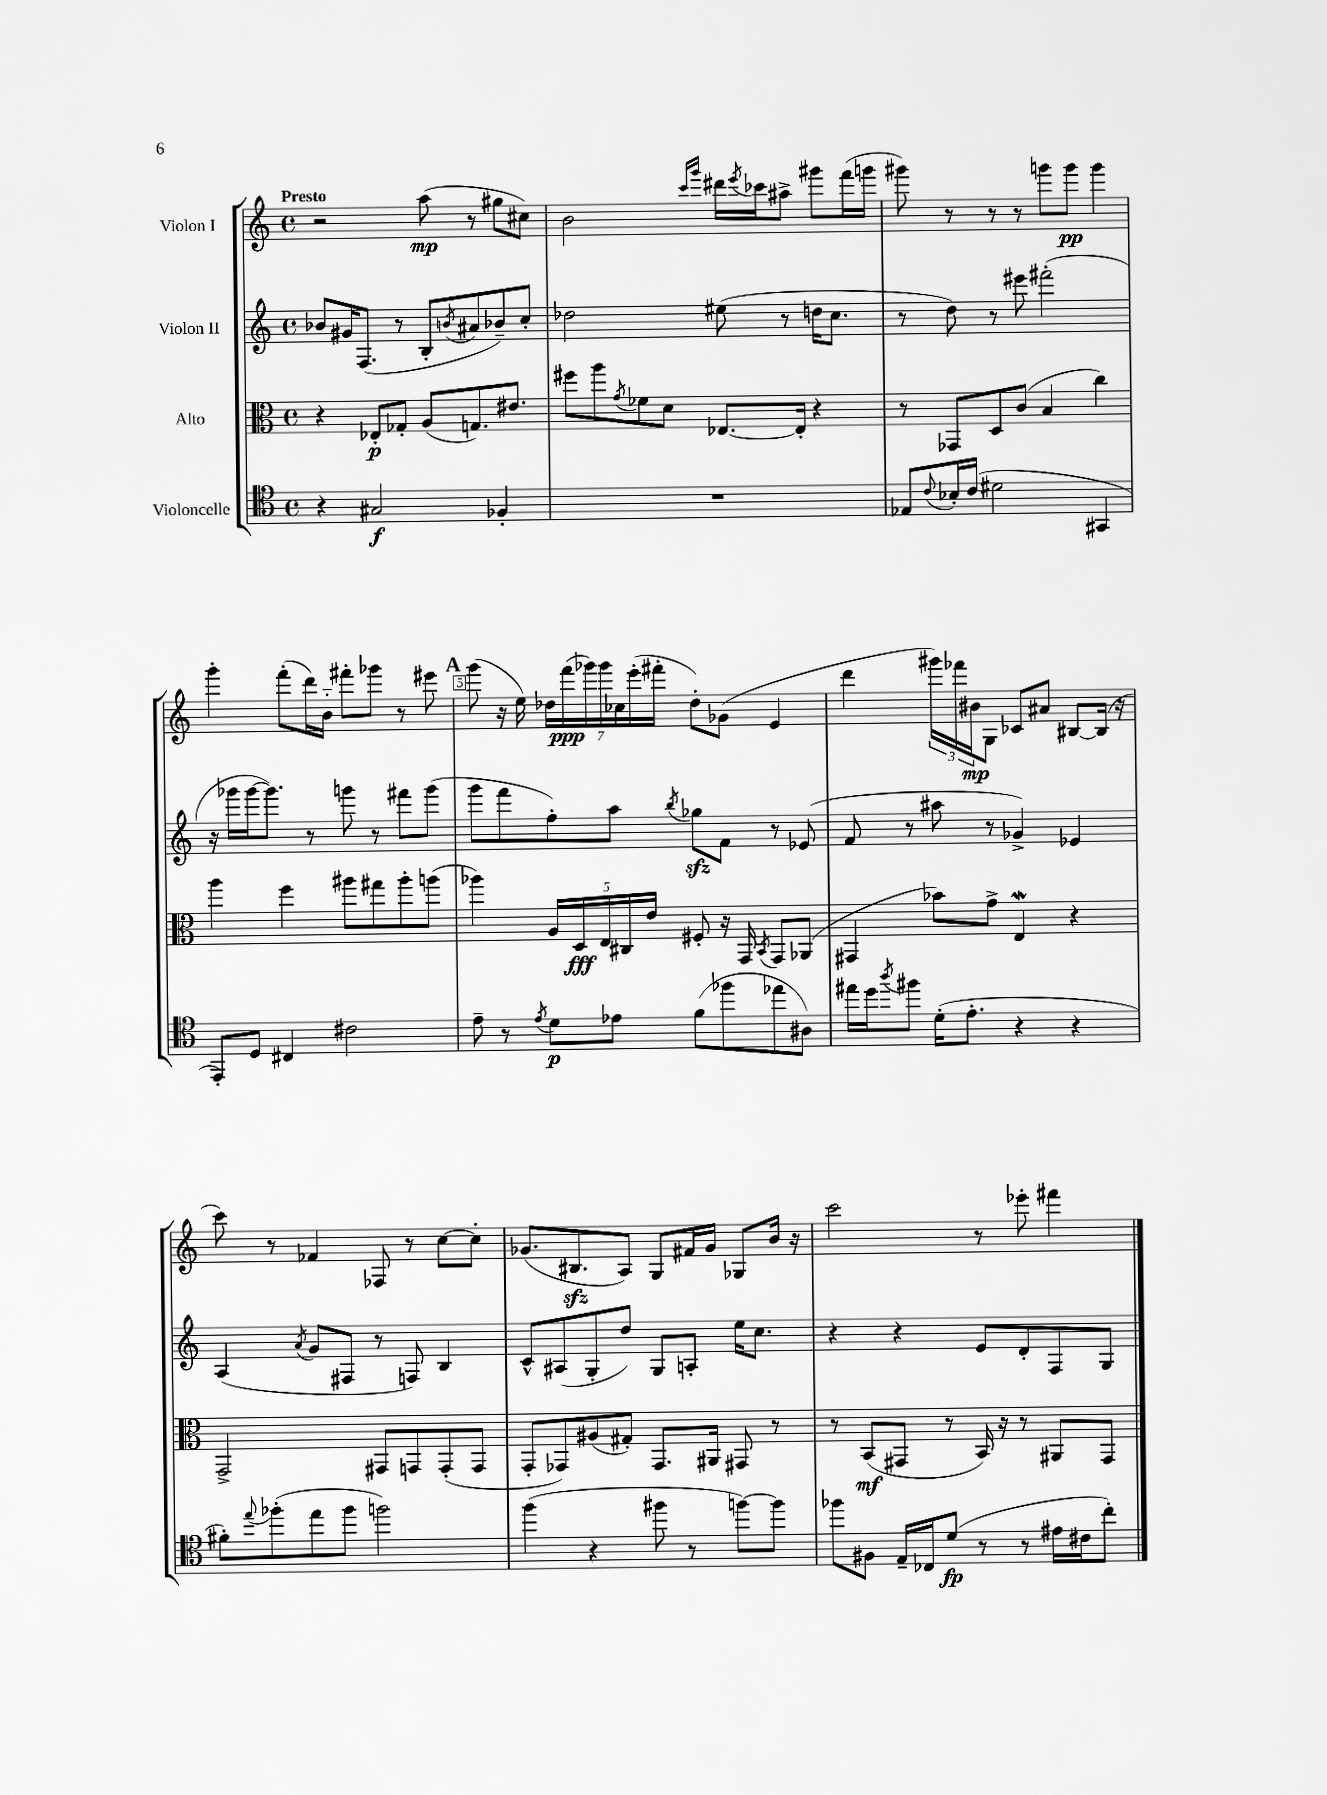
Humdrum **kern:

**kern	**dynam	**kern	**dynam	**kern	**kern	**dynam
*part4	*part4	*part3	*part3	*part2	*part1	*part1
*staff4	*staff4	*staff3	*staff3	*staff2	*staff1	*staff1
*I"Violoncelle	*	*I"Alto	*	*I"Violon II	*I"Violon I	*
*clefC4	*	*clefC3	*	*clefG2	*clefG2	*
*k[]	*	*k[]	*	*k[]	*k[]	*
*M4/4	*	*M4/4	*	*M4/4	*M4/4	*
*met(c)	*	*met(c)	*	*met(c)	*met(c)	*
=1	=1	=1	=1	=1	=1	=1
!	!	!	!	!	!LO:TX:a:B:t=Presto	!
4r	.	4r	.	8b-X/L	2r	.
.	.	.	.	16g#X/K	.	.
.	.	.	.	(8.F/J	.	.
2G#X/	f	8E-X'/L	p	.	.	.
.	.	8G-X'/J	.	8r	.	.
.	.	(8A/L	.	8B'/L	(8aa\	mp
.	.	.	.	8qbn/	.	.
.	.	8.Gn/)	.	8a#X/	8r	.
4F-X'/	.	.	.	8b-X~/)	8gg#X\L	.
.	.	8.e#X/J	.	.	.	.
.	.	.	.	8cc'/J	8cc#X\J)	.
=2	=2	=2	=2	=2	=2	=2
1r	.	8ff#X\L	.	2dd-X\	2b\	.
.	.	8aa\	.	.	.	.
.	.	8qg/	.	.	.	.
.	.	8f-X\	.	.	.	.
.	.	8d\J	.	.	.	.
.	.	.	.	.	16qqccc/LL	.
.	.	.	.	.	16qqggg/JJ	.
.	.	[8.E-X/L	.	(8ee#X\	16ddd#X\LL	.
.	.	.	.	.	8qeee/	.
.	.	.	.	.	16ccc-X\J	.
.	.	.	.	8r	8aa#X^\J	.
.	.	16E-'/Jk]	.	.	.	.
.	.	4r	.	16ddn\KL	8ggg#X\L	.
.	.	.	.	8.cc\J	.	.
.	.	.	.	.	(16fff\L	.
.	.	.	.	.	16gggn\JJ	.
=3	=3	=3	=3	=3	=3	=3
8E-X/L	.	8r	.	8r	8ggg#X\)	.
8qqc/	.	.	.	.	.	.
16B-X'/L	.	8GG-X/L	.	8dd\)	8r	.
(16c/JJ	.	.	.	.	.	.
2d#X\	.	8D/	.	8r	8r	.
.	.	(8c/J	.	8eee#X\	8r	.
.	.	4B/	.	(2fff#X'\	8gggn\L	.
.	.	.	.	.	8ggg\J	pp
4GG#X/	.	4cc\)	.	.	4ggg\	.
!!LO:LB:g=z
=4	=4	=4	=4	=4	=4	=4
8EE'/L)	.	4aa\	.	16r	4ggg'\	.
.	.	.	.	16ggg-X\LL	.	.
8D/J	.	.	.	[16ggg-\J	.	.
.	.	.	.	8.ggg-\J])	.	.
4C#X/	.	4ff\	.	.	(8fff'\L	.
.	.	.	.	8r	16ddd\L)	.
.	.	.	.	.	16b\JJ	.
2c#X\	.	8aa#X\L	.	8gggn\	8fff#X'\L	.
.	.	8gg#X\	.	8r	8ggg-X\J	.
.	.	8aa#'\	.	8fff#X\L	8r	.
.	.	(8aan\J	.	(8ggg\J	8eee#X\	.
!!LO:REH:place=s1:t=A
=5	=5	=5	=5	=5	=5	=5
8e~\	.	4aa-X\)	.	8ggg\L	(8ggg\	.
8r	.	.	.	8fff\	16r	.
.	.	.	.	.	16ee\)	.
8qe/	.	.	.	.	.	.
8d\L	p	20A/LL	.	8ff'\)	28dd-X\LL	.
.	.	.	.	.	(28fff\	ppp
.	.	20D/	fff	.	.	.
.	.	.	.	.	28ggg-X\)	.
.	.	20E/	.	.	.	.
.	.	.	.	.	28ggg-\	.
8e-X\J	.	.	.	8aa\J	.	.
.	.	.	.	.	28cc-X\	.
.	.	20C#X/	.	.	.	.
.	.	.	.	.	(28eee'\	.
.	.	20e/JJ	.	.	.	.
.	.	.	.	.	28fff#X'\JJ	.
.	.	.	.	8qbb/	.	.
(8f\L	.	8F#X'/	.	8gg-Xzz\L	8dd-'\L)	.
8ff-X\	.	16r	.	8f\J	(8g-X\J	.
.	.	16GG/	.	.	.	.
.	.	8qBB/	.	.	.	.
8ee-X\	.	8GG/L	.	8r	4e/	.
8A#X\J)	.	(8AA-X/J	.	(8e-X/	.	.
=6	=6	=6	=6	=6	=6	=6
16ee#X\LL	.	4GG#X/	.	8f/	4ddd\	.
16dd\J	.	.	.	.	.	.
8qaa/	.	.	.	.	.	.
8ff#X\J	.	.	.	8r	.	.
(16d'\KL	.	8b-X\L)	.	8aa#X\	24ggg#X\LL)	.
.	.	.	.	.	24fff-X\	.
8.e'\J	.	.	.	.	.	.
.	.	.	.	.	24b#X\J	mp
.	.	8g^\J	.	8r	8G\J	.
4r	.	4EW/	.	4g-X^/)	8c-X/L	.
.	.	.	.	.	8a#X/J	.
4r	.	4r	.	4e-X/	[8B#X/L	.
.	.	.	.	.	(16B#/Jk]	.
.	.	.	.	.	16r	.
!!LO:LB:g=z
=7	=7	=7	=7	=7	=7	=7
8f#X'\L)	.	2GG^/	.	(4A/	8ccc\)	.
8qqee/	.	.	.	.	.	.
(8ff-X'\	.	.	.	.	8r	.
.	.	.	.	8qa/	.	.
8ee\	.	.	.	8g/L	4f-X/	.
8ff-\J	.	.	.	8F#X/J	.	.
2ffn\)	.	8GG#X/L	.	8r	8F-X/	.
.	.	8GGn/	.	8Fn/)	8r	.
.	.	(8GG'/	.	4B/	[8cc\L	.
.	.	8GG/J	.	.	8cc'\J]	.
=8	=8	=8	=8	=8	=8	=8
(4ff\	.	8GG'/L	.	8c^^/L	(8.g-X/L	.
.	.	8GG-X/)	.	(8A#X/	.	.
.	.	.	.	.	8.B#Xzz/	.
4r	.	(8A#X/	.	8G'/	.	.
.	.	8G#X'/J)	.	8dd/J)	8A/J)	.
8ff#X\	.	8.GG-/L	.	8G/L	8G/L	.
8r	.	.	.	8An'/J	16f#X/L	.
.	.	16AA#X/Jk	.	.	16g-/JJ	.
[8ffn\L)	.	8GG#X/	.	16ee\KL	8G-X/L	.
.	.	.	.	8.cc\J	.	.
8ff\J]	.	8r	.	.	16b/Jk	.
.	.	.	.	.	16r	.
=9	=9	=9	=9	=9	=9	=9
8ff-X\L	.	8r	.	4r	2ccc\	.
8F#X\J	.	(8BB/L	mf	.	.	.
16E~/LL	.	8GG#X/J	.	4r	.	.
16C-X/J	.	.	.	.	.	.
(8d/J	fp	8r	.	.	.	.
8r	.	16BB/)	.	8e/L	8r	.
.	.	16r	.	.	.	.
8r	.	8r	.	8d'/	8eee-X'\	.
16e#X\LL	.	8AA#X/L	.	8F/	4fff#X\	.
16c#X\J	.	.	.	.	.	.
8cc'\J)	.	8GG#/J	.	8G/J	.	.
==	==	==	==	==	==	==
*-	*-	*-	*-	*-	*-	*-
